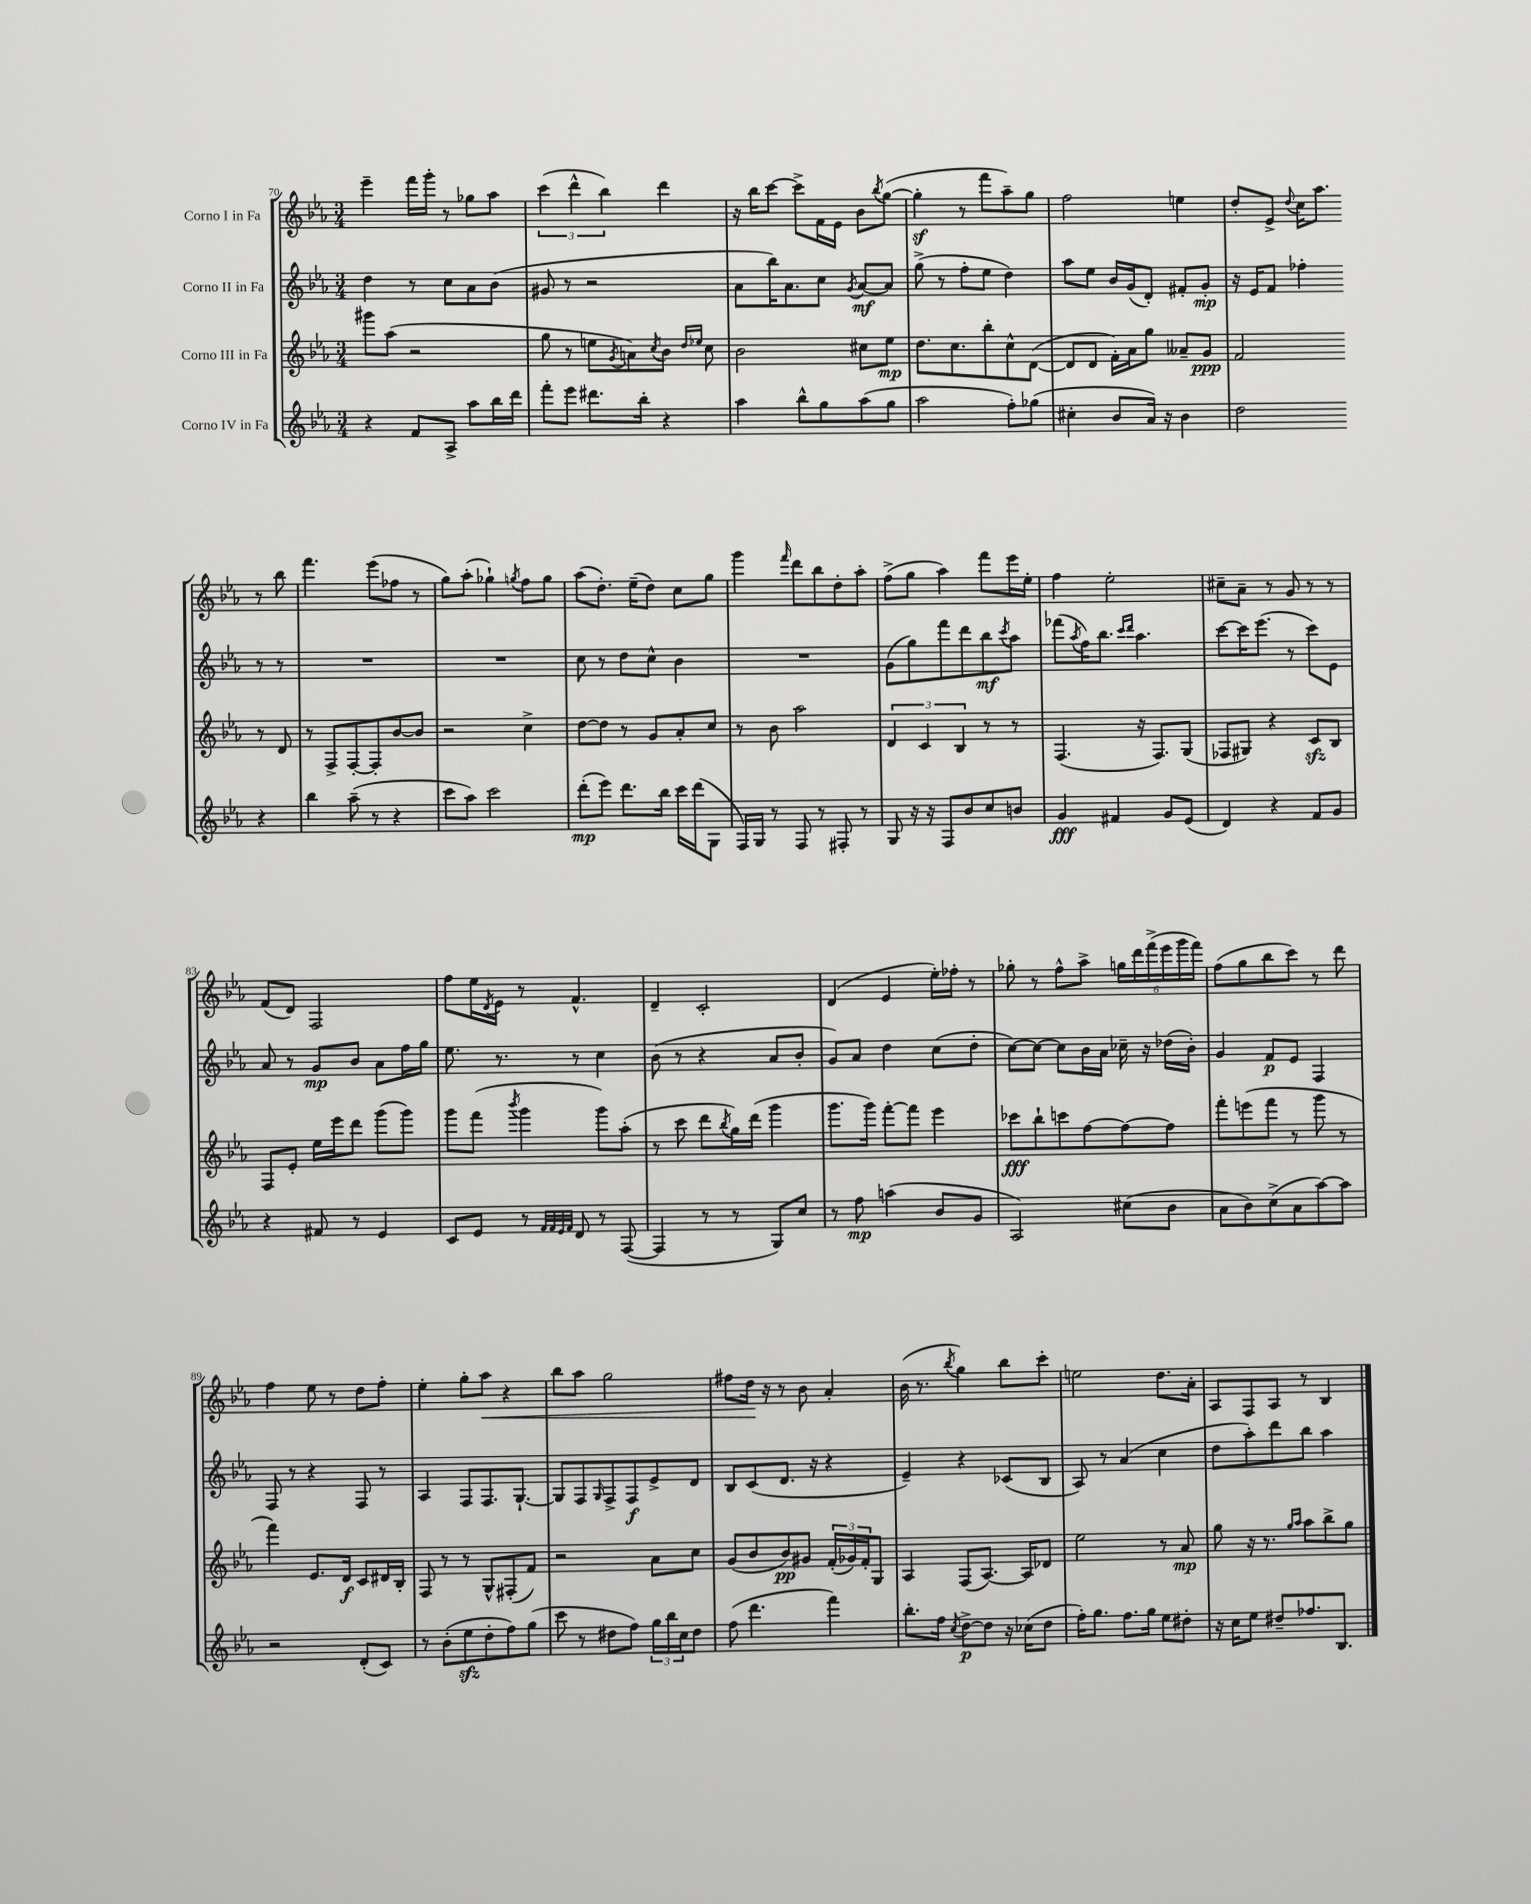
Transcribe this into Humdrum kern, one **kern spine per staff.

**kern	**dynam	**kern	**dynam	**kern	**dynam	**kern	**dynam
*part4	*part4	*part3	*part3	*part2	*part2	*part1	*part1
*staff4	*staff4	*staff3	*staff3	*staff2	*staff2	*staff1	*staff1
*I"Corno IV in Fa	*	*I"Corno III in Fa	*	*I"Corno II in Fa	*	*I"Corno I in Fa	*
*clefG2	*	*clefG2	*	*clefG2	*	*clefG2	*
*k[b-e-a-]	*	*k[b-e-a-]	*	*k[b-e-a-]	*	*k[b-e-a-]	*
*M3/4	*	*M3/4	*	*M3/4	*	*M3/4	*
=70	=70	=70	=70	=70	=70	=70	=70
4r	.	8ggg#X\L	.	4dd\	.	4eee-~\	.
.	.	(8aa-\J	.	.	.	.	.
8f/L	.	2r	.	8r	.	16fff\LL	.
.	.	.	.	.	.	16ggg'\JJ	.
8A-^/J	.	.	.	8cc\L	.	8r	.
8aa-\L	.	.	.	8a-\	.	8gg-X\L	.
16bb-\L	.	.	.	(8b-\J	.	8aa-\J	.
16ddd\JJ	.	.	.	.	.	.	.
=71	=71	=71	=71	=71	=71	=71	=71
8fff'\L	.	8gg\	.	8g#X/	.	(6ccc\	.
8eee-\J	.	8r	.	8r	.	.	.
.	.	.	.	.	.	6ddd^^\	.
8.ddd#X\L	.	8een\L	.	2r	.	.	.
.	.	.	.	.	.	6bb-\)	.
.	.	8qg/	.	.	.	.	.
.	.	8an\)	.	.	.	.	.
16bb-'\Jk	.	.	.	.	.	.	.
.	.	8qcc/	.	.	.	.	.
4r	.	8b-\J	.	.	.	4ddd\	.
.	.	16qqdd/LL	.	.	.	.	.
.	.	16qqee-X/JJ	.	.	.	.	.
.	.	8cc\	.	.	.	.	.
=72	=72	=72	=72	=72	=72	=72	=72
4aa-\	.	2b-\	.	8a-\L	.	16r	.
.	.	.	.	.	.	16bb-\KL	.
.	.	.	.	16bb-\K)	.	[8ccc\J	.
.	.	.	.	8.a-\	.	.	.
8bb-^^\L	.	.	.	.	.	8ccc^\L]	.
8gg\	.	.	.	8cc\J	.	16f\L	.
.	.	.	.	.	.	16e-\JJ	.
.	.	.	.	8qg/	.	.	.
(8aa-\	.	8cc#X\L	.	[8a-/L	mf	8b-\L	.
.	.	.	.	.	.	8qbb-/	.
8gg\J	.	8ee-\J	mp	8a-/J]	.	([8gg\J	.
=73	=73	=73	=73	=73	=73	=73	=73
2aa-\	.	8.dd\L	.	(8gg^\	.	4ggz'\]	.
.	.	.	.	8r	.	.	.
.	.	8.cc\	.	.	.	.	.
.	.	.	.	8ff'\L	.	8r	.
.	.	8bb-'\	.	8ee-\J	.	8fff\L	.
8ff'\L)	.	8cc^^\	.	4dd\)	.	8aa-~\)	.
(8gg-X\J	.	([8d\J	.	.	.	8gg\J	.
=74	=74	=74	=74	=74	=74	=74	=74
4cc#X'\	.	8d/L]	.	8aa-\L	.	2ff\	.
.	.	8d/J	.	8ee-\J	.	.	.
8b-/L	.	16f'\LL)	.	16b-/LL	.	.	.
.	.	16a-\J	.	(16g/J	.	.	.
16a-/Jk)	.	8gg\J	.	8d'/J)	.	.	.
16r	.	.	.	.	.	.	.
4b-\	.	8a--X~/L	.	8f#X'/L	.	4een\	.
.	.	8g/J	ppp	8g'/J	mp	.	.
=75	=75	=75	=75	=75	=75	=75	=75
2dd\	.	2f/	.	16r	.	8dd'/L	.
.	.	.	.	16e-/KL	.	.	.
.	.	.	.	8f/J	.	8e-^/J	.
.	.	.	.	.	.	8qqdd/	.
.	.	.	.	4ff-X'\	.	16cc\KL	.
.	.	.	.	.	.	8.aa-\J	.
4r	.	8r	.	8r	.	8r	.
.	.	8d/	.	8r	.	8bb-\	.
!!LO:LB:g=z
=76	=76	=76	=76	=76	=76	=76	=76
4bb-\	.	8r	.	2.r	.	4.fff\	.
.	.	8F^/L	.	.	.	.	.
(8aa-~\	.	[8F'/	.	.	.	.	.
8r	.	8F'/]	.	.	.	(8eee-\L	.
4r	.	[8b-/	.	.	.	8ff-X\J	.
.	.	8b-/J]	.	.	.	8r	.
=77	=77	=77	=77	=77	=77	=77	=77
8ccc\L	.	2r	.	2.r	.	8gg\L)	.
8aa-\J)	.	.	.	.	.	(8aa-'\J	.
2ccc\	.	.	.	.	.	4gg-X`\)	.
.	.	.	.	.	.	8qggn/	.
.	.	4cc^\	.	.	.	8ff\L	.
.	.	.	.	.	.	8gg\J	.
=78	=78	=78	=78	=78	=78	=78	=78
(8ddd'\L	mp	[8dd\L	.	8cc\	.	(8aa-\L	.
8eee-\J)	.	8dd\J]	.	8r	.	8.dd'\J)	.
8.ddd\L	.	8r	.	8dd\L	.	.	.
.	.	.	.	.	.	(16ee-~\KL	.
.	.	8g/L	.	8cc^^\J	.	8dd\J)	.
16bb-\Jk	.	.	.	.	.	.	.
16ccc\LL	.	8a-'/	.	4b-\	.	8cc\L	.
(16ddd\J	.	.	.	.	.	.	.
8G\J	.	8cc/J	.	.	.	8gg\J	.
=79	=79	=79	=79	=79	=79	=79	=79
16F/LL)	.	8r	.	2.r	.	4ggg\	.
16G/JJ	.	.	.	.	.	.	.
8r	.	8b-\	.	.	.	.	.
.	.	.	.	.	.	16qqfff/	.
8F/	.	2aa-\	.	.	.	8ddd\L	.
8r	.	.	.	.	.	8bb-\	.
8F#X'/	.	.	.	.	.	8dd'\	.
8r	.	.	.	.	.	8aa-'\J	.
=80	=80	=80	=80	=80	=80	=80	=80
8G/	.	6d/	.	(8g\L	.	(8ff^\L	.
16r	.	.	.	8gg\)	.	8gg\J	.
.	.	6c/	.	.	.	.	.
16r	.	.	.	.	.	.	.
8F/L	.	.	.	8fff\	.	4aa-\)	.
.	.	6B-/	.	.	.	.	.
8b-/	.	.	.	8ddd\	.	.	.
8cc/	.	8r	.	8bb-\	mf	8fff\L	.
.	.	.	.	8qccc/	.	.	.
8bn/J	.	8r	.	8aa-\J	.	16eee-\L	.
.	.	.	.	.	.	16ee-'\JJ	.
=81	=81	=81	=81	=81	=81	=81	=81
4g/	fff	(4.F/	.	(8fff-X\L	.	4ff\	.
.	.	.	.	8qaa-/	.	.	.
.	.	.	.	16ff\K)	.	.	.
.	.	.	.	8.bb-\J	.	.	.
4f#X/	.	.	.	.	.	2ee-'\	.
.	.	.	.	16qqccc/LL	.	.	.
.	.	.	.	16qqddd/JJ	.	.	.
.	.	16r	.	4.aa-\	.	.	.
.	.	8.F/L)	.	.	.	.	.
8g/L	.	.	.	.	.	.	.
(8e-/J	.	(8G/J	.	.	.	.	.
=82	=82	=82	=82	=82	=82	=82	=82
4d/)	.	8F-X/L	.	[8ccc\L	.	8cc#X~\L	.
.	.	8G#X/J)	.	16ccc\K]	.	8a-~\J	.
.	.	.	.	(8.eee-\J	.	.	.
4r	.	4r	.	.	.	8r	.
.	.	.	.	8r	.	8g/	.
8f/L	.	8czz/L	.	8ccc\L)	.	8r	.
8g/J	.	8B-/J	.	8e-\J	.	8r	.
!!LO:LB:g=z
=83	=83	=83	=83	=83	=83	=83	=83
4r	.	8F/L	.	8a-/	.	(8f/L	.
.	.	8e-'/J	.	8r	.	8d/J)	.
8f#X/	.	16ee-\LL	.	8g/L	mp	2F/	.
.	.	16eee-\J	.	.	.	.	.
8r	.	8ddd\J	.	8b-/J	.	.	.
4e-/	.	(8ggg\L	.	8a-\L	.	.	.
.	.	8ggg\J)	.	16ff\L	.	.	.
.	.	.	.	16gg\JJ	.	.	.
=84	=84	=84	=84	=84	=84	=84	=84
8c/L	.	8ggg\L	.	8.ee-\	.	8ff\L	.
8e-/J	.	(8fff\J	.	.	.	16ee-\L	.
.	.	.	.	.	.	8qd/	.
.	.	.	.	8.r	.	16e-\JJ	.
.	.	8qbbb-/	.	.	.	.	.
8r	.	4ggg\	.	.	.	8r	.
32qqf/LLL	.	.	.	.	.	.	.
32qqf/	.	.	.	.	.	.	.
32qqe-/	.	.	.	.	.	.	.
32qqf/JJJ	.	.	.	.	.	.	.
8d/	.	.	.	8r	.	4.f^^/	.
8r	.	8ggg\L)	.	4cc\	.	.	.
([8F/	.	(8aa-'\J	.	.	.	.	.
=85	=85	=85	=85	=85	=85	=85	=85
4F/]	.	8r	.	(8b-\	.	4d~/	.
.	.	8ccc\	.	8r	.	.	.
8r	.	8ddd\L	.	4r	.	2c'/	.
.	.	8qbb-/	.	.	.	.	.
8r	.	16gg\L)	.	.	.	.	.
.	.	(16ddd\JJ	.	.	.	.	.
8G/L)	.	4ggg\	.	8a-/L	.	.	.
8cc/J	.	.	.	8b-'/J	.	.	.
=86	=86	=86	=86	=86	=86	=86	=86
8r	.	8.ggg\L	.	8g/L)	.	(4d/	.
8ff\	mp	.	.	8a-/J	.	.	.
.	.	16ggg\Jk)	.	.	.	.	.
(4aan\	.	[8fff'\L	.	4dd\	.	4e-/	.
.	.	8fff\J]	.	.	.	.	.
8b-/L	.	4eee-\	.	(8cc\L	.	16ee-'\LL)	.
.	.	.	.	.	.	16ff-X'\JJ	.
8g/J	.	.	.	8dd'\J	.	8r	.
=87	=87	=87	=87	=87	=87	=87	=87
2A-/)	.	8ccc-X\L	fff	[8cc\L)	.	8gg-X'\	.
.	.	8bb-`\	.	8cc\J_	.	8r	.
.	.	8cccn\	.	8cc\L]	.	8ff^^\L	.
.	.	[8ff\	.	16b-\L	.	8aa-^\J	.
.	.	.	.	16a-\JJ	.	.	.
(8cc#X\L	.	8ff\_	.	16cc-X~\	.	24ggn\LL	.
.	.	.	.	.	.	24ddd\	.
.	.	.	.	16r	.	.	.
.	.	.	.	.	.	(24fff^\	.
8b-\J	.	8ff\J]	.	(16dd-X\LL	.	24eee-\	.
.	.	.	.	.	.	24ggg\	.
.	.	.	.	16b-'\JJ)	.	.	.
.	.	.	.	.	.	24fff\JJ)	.
=88	=88	=88	=88	=88	=88	=88	=88
8a-\L	.	8fff'\L	.	4g/	.	(8ff\L	.
8b-\)	.	(8eeen\	.	.	.	8gg\	.
(8cc^\	.	8fff\J	.	8f/L	p	8bb-\	.
8a-\	.	8r	.	8e-/J	.	8ccc\J)	.
[8aa-\)	.	8ggg\	.	4F/	.	8r	.
8aa-\J]	.	8r	.	.	.	8ddd\	.
!!LO:LB:g=z
=89	=89	=89	=89	=89	=89	=89	=89
2r	.	4fff\)	.	8F/	.	4ff\	.
.	.	.	.	8r	.	.	.
.	.	8.e-/L	.	4r	.	8ee-\	.
.	.	.	.	.	.	8r	.
.	.	16d/Jk	f	.	.	.	.
(8d'/L	.	8c/L	.	8F/	.	8dd\L	.
8c/J)	.	16d#X/L	.	8r	.	8ff'\J	.
.	.	16B-'/JJ	.	.	.	.	.
=90	=90	=90	=90	=90	=90	=90	=90
8r	.	8F/	.	4A-/	.	4ee-'\	.
(8b-'\L	.	8r	.	.	.	.	.
8ee-zz\	.	8r	.	8F/L	.	8gg'\L	.
!	!	!	!	!	!	!	!LO:HP:b
8dd'\	.	8G^^/L	.	8.F/	.	8aa-\J	<
8ff\)	.	(8F#X'/	.	.	.	4r	.
.	.	.	.	[8.G`/J	.	.	.
(8gg\J	.	8f/J)	.	.	.	.	.
=91	=91	=91	=91	=91	=91	=91	=91
8ccc\	.	2r	.	8G/L]	.	8bb-\L	.
8r	.	.	.	8F/	.	8aa-\J	.
.	.	.	.	16qqG/	.	.	.
8dd#X\L	.	.	.	8F^/	.	2gg\	.
8ff\J)	.	.	.	8F/	f	.	.
24gg\LL	.	8a-\L	.	8e-^/	.	.	.
24bb-\	.	.	.	.	.	.	.
24cc\J	.	.	.	.	.	.	.
8dd#\J	.	8cc\J	.	8d/J	.	.	.
=92	=92	=92	=92	=92	=92	=92	=92
(8ff\	.	(8g/L	.	8B-/L	.	8ff#X\L	.
4.ddd\	.	8b-/	.	(8c/	.	16dd\Jk	.
.	.	.	.	.	.	16r	[
.	.	8b-/)	pp	8.d/J	.	8r	.
.	.	8g#X/J	.	.	.	8b-\	.
.	.	.	.	16r	.	.	.
4fff\)	.	(24f'/LL	.	4r	.	4a-'/	.
.	.	24g-X/)	.	.	.	.	.
.	.	24f'/J	.	.	.	.	.
.	.	8G/J	.	.	.	.	.
=93	=93	=93	=93	=93	=93	=93	=93
8.bb-'\L	.	4A-/	.	4e-~/)	.	(16b-\	.
.	.	.	.	.	.	8.r	.
16ff\Jk	.	.	.	.	.	.	.
8qcc/	.	.	.	.	.	8qbb-/	.
[8dd^\L	p	(8F/L	.	4r	.	4gg\)	.
8dd\J]	.	[8.A-/J)	.	.	.	.	.
16r	.	.	.	(8c-X/L	.	8bb-\L	.
(16cc-X\KL	.	16A-/KL]	.	.	.	.	.
8dd\J	.	8d-X/J	.	8B-/J	.	8ccc'\J	.
=94	=94	=94	=94	=94	=94	=94	=94
16ff'\KL)	.	2ee-\	.	8A-/)	.	2een\	.
8.gg\J	.	.	.	.	.	.	.
.	.	.	.	8r	.	.	.
8.ff\L	.	.	.	(4a-/	.	.	.
16gg\Jk	.	.	.	.	.	.	.
8ee-\L	.	8r	.	4cc\	.	8.dd\L	.
8dd#X'\J	.	8a-/	mp	.	.	.	.
.	.	.	.	.	.	16a-'\Jk	.
=95	=95	=95	=95	=95	=95	=95	=95
16r	.	8gg\	.	8dd\L	.	8A-/L	.
16cc\KL	.	.	.	.	.	.	.
8ee-\J	.	16r	.	8aa-'\)	.	8F/	.
.	.	8.r	.	.	.	.	.
8dd#X~/L	.	.	.	8ddd\	.	8A-/J	.
.	.	16qqgg/LL	.	.	.	.	.
.	.	16qqaa-/JJ	.	.	.	.	.
8.ff-X/	.	8aa-\L	.	8bb-\J	.	8r	.
.	.	8bb-^\	.	4aa-\	.	4B-/	.
8.B-/J	.	.	.	.	.	.	.
.	.	8gg\J	.	.	.	.	.
==	==	==	==	==	==	==	==
*-	*-	*-	*-	*-	*-	*-	*-
